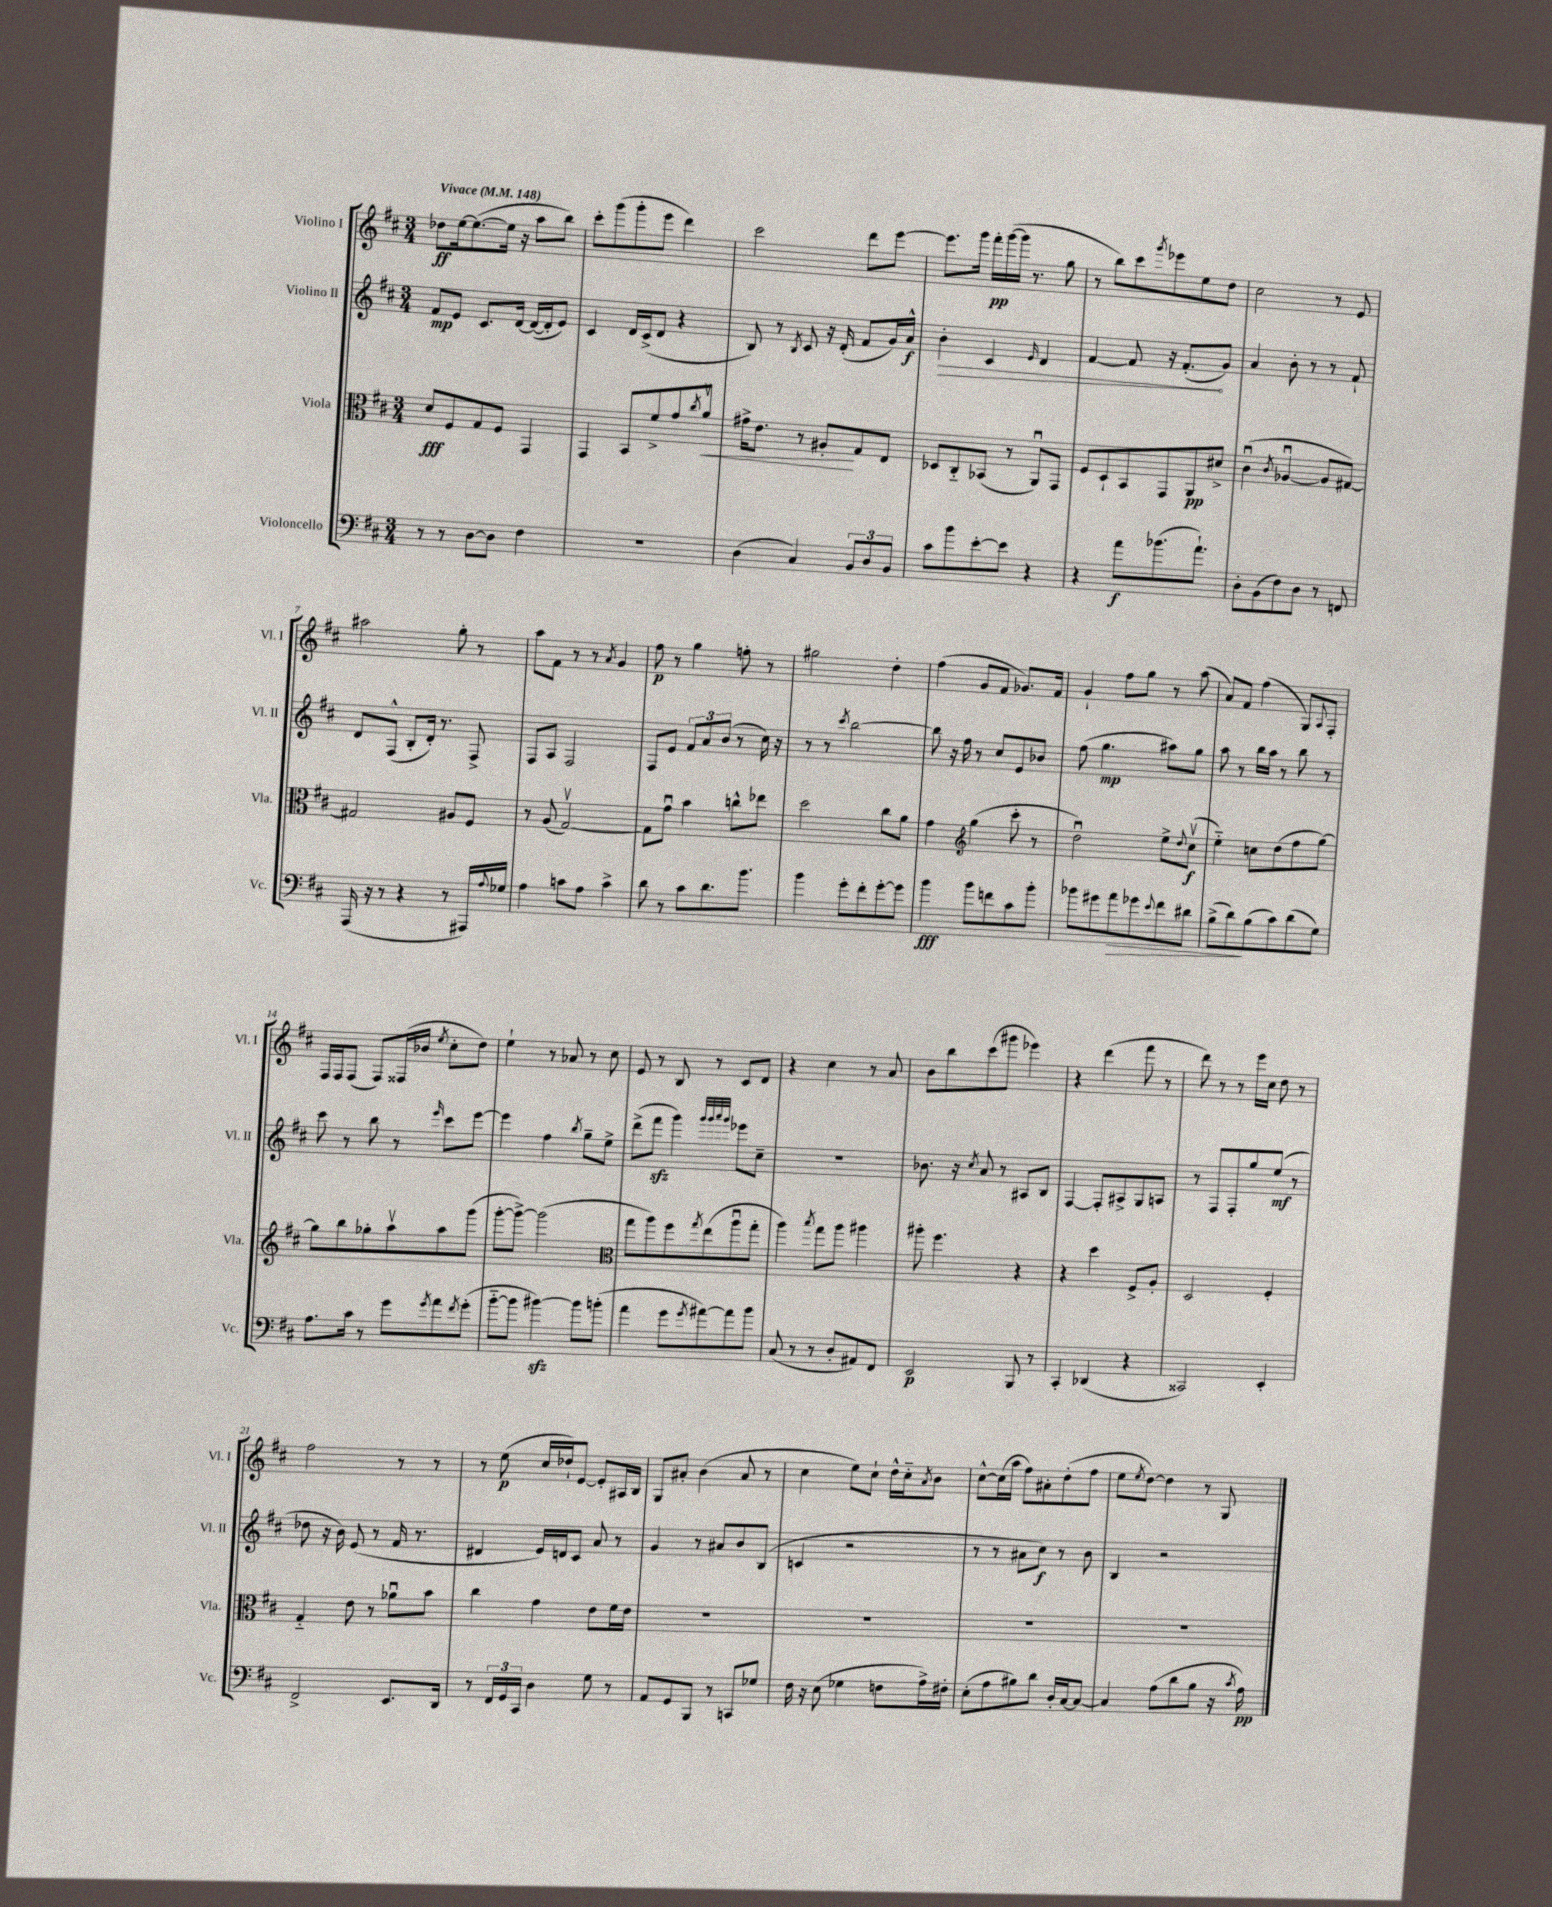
<<
\new StaffGroup <<
\new Staff = "s0" \with { instrumentName = "Violino I" shortInstrumentName = "Vl. I" } {
    \clef treble \key d \major \numericTimeSignature \time 3/4 \tempo "Vivace" 4 = 148
    des''8\ff e''16~ e''8.~( e''16 r16 a''8 b''8) |
    cis'''8-. g'''8( g'''8-. e'''8 d'''4) |
    cis'''2 d'''8 e'''8~ |
    e'''8. g'''16 fis'''16-.\pp g'''16~( g'''16 r8. g''8 |
    r8 b''8) cis'''8 \acciaccatura { g'''8 } ees'''8 e''8 d''8 |
    cis''2 r8 e'8 |
    ais''2 g''8-. r8 |
    a''8 fis'8 r8 r8 \acciaccatura { a'8 } g'4 |
    fis''8\p r8 g''4 f''8-. r8 |
    gis''2 d''4-. |
    fis''4( g'8 fis'8 ges'8.) fis'16 |
    g'4-! fis''8 g''8 r8 a''8( |
    a'8) fis'8 fis''4( g8) \appoggiatura { a8 } fis8-. |
    fis16 fis16 fis8( fis8) fisis16( bes'16 \acciaccatura { e''8 } cis''8-. d''8) |
    e''4-! r8 aes'8 r8 cis''8 |
    e'8 r8 b8 r8 cis'8 d'8 |
    r4 cis''4 r8 a'8 |
    b'8 b''8 cis'''8( gis'''8 ees'''4) |
    r4 d'''4( fis'''8 r8 |
    d'''8) r8 r8 e'''16 cis''16 d''8 r8 |
    fis''2 r8 r8 |
    r8 e''8\p( cis''16 des''16-!) e'8~ e'8-. ais16 b16 |
    g8 ais'8-. b'4( ais'8 r8 |
    cis''4 e''8) cis''8-! d''16-^ cis''16-_ \acciaccatura { a'8 } b'8 |
    cis''8~-^ cis''16( a''16 fis''8) ais'8-. d''8-.( fis''8 |
    e''8 \acciaccatura { e''8 } d''8~) d''4 r8 g8 \bar "|." |
}
\new Staff = "s1" \with { instrumentName = "Violino II" shortInstrumentName = "Vl. II" } {
    \clef treble \key d \major \numericTimeSignature \time 3/4
    fis'8\mp e'8 cis'8. d'16~ d'16~( d'16-. e'8) |
    cis'4 d'16 cis'16->( d'8 r4 |
    b8) r8 \acciaccatura { b8 } cis'8 r16 d'16-.( fis'8 g'16) a'16-^\f |
    \once \override Hairpin.circled-tip = ##t b'4-.\> cis'4 \grace { e'16 } d'4 |
    fis'4~ fis'8 r16 fis'8.-.\!( g'8) |
    a'4 b'8-. r8 r8 fis'8-! |
    d'8 fis8-^( b8-. d'16-.) r8. fis8-> |
    fis8 a8 fis2 |
    fis8 e'8 \tuplet 3/2 { fis'8 a'8 b'8( } r8 cis''16) r16 |
    r8 r8 \acciaccatura { cis'''8 } b''2~ |
    b''8 r16 fis''16 r8 cis''8 e'8 bes'8 |
    fis''8( g''4.\mp ais''8) g''8 |
    a''8 r8 b''16 a''16 r8 b''8 r8 |
    cis'''8 r8 b''8 r8 \grace { e'''16 } cis'''8 e'''8~ |
    e'''4 fis''4 \acciaccatura { b''8 } g''8-- e''8-> |
    d'''8->( fis'''8\sfz g'''4) \grace { g'''32 g'''32 a'''32 g'''32 } ees'''8 cis''8-- |
    R2. |
    bes'8. r16 \acciaccatura { cis''8 } a'8 r8 ais8 b8 |
    fis4~ fis8-. ais8-> g8 a8 |
    r8 fis8 fis8-. g''8 e''8\mf( r8 |
    des''8 r16 b'16) e'8( r8 fis'16 r8. |
    dis'4 e'16) d'16 cis'8 a'8 r8 |
    g'4 r8 ais'8 b'8 b8( |
    c'4 r2 |
    r8 r8 ais'8 cis''8\f) r8 b'8 |
    b4 r2 \bar "|." |
}
\new Staff = "s2" \with { instrumentName = "Viola" shortInstrumentName = "Vla." } {
    \clef alto \key d \major \numericTimeSignature \time 3/4
    d'8\fff fis8 g8 fis8 g,4 |
    g,4 b,8 fis'8-> g'8 \acciaccatura { cis''8 } a'8\upbow\< |
    gis'16-> e'8. r8 ais8-.\! g8 e8 |
    des8 cis8-_ bes,8( r8 a,8\downbow) g,8 |
    fis8 d8-! b,8 g,8 a,8\pp dis'8-> |
    cis'4\downbow( \acciaccatura { cis'8 } aes4~\downbow aes8 gis8~) |
    gis2 ais8 fis8 |
    r8 a8( g2~\upbow) |
    g8 g'8\downbow b'4 c''8-^ ees''8 |
    d''2 cis''8 a'8 |
    g'4 \clef treble g''4( cis'''8-. r8 |
    d''2\downbow) e''8-> \appoggiatura { d''8 } cis''8\upbow\f( |
    e''4-_) c''8 d''8( fis''8 g''8~) |
    g''8 b''8 ges''8-. a''8\upbow a''8 g'''8( |
    g'''8~-. g'''8~->) g'''2( |
    \clef alto g''8 a''8) fis''8 \acciaccatura { g''8 } e''8( a''8\downbow g''8-. |
    a''4) \acciaccatura { b''8 } g''8 a''8 ais''4 |
    ais''8-. fis''4. r4 |
    r4 d''4 fis8-> a8-. |
    d2 fis4-. |
    g4-_ e'8 r8 aes'8\downbow b'8 |
    cis''4 g'4 e'8 fis'16 e'16 |
    R2. |
    R2. |
    R2. |
    R2. \bar "|." |
}
\new Staff = "s3" \with { instrumentName = "Violoncello" shortInstrumentName = "Vc." } {
    \clef bass \key d \major \numericTimeSignature \time 3/4
    r8 r8 d8~ d8 fis4 |
    R2. |
    d4( cis4) \tuplet 3/2 { b,8 d8 b,8 } |
    cis'8 b'8 e'8~-. e'8 r4 |
    r4 a'8\f bes'8.( a'8.-!) |
    d8-. b,8( fis8) d8 r8 f,8 |
    a,,16( r16 r8 r4 r8 ais,,16) \appoggiatura { a8 } ges16 |
    a4 c'8 a8 c'4-> |
    d'8 r8 cis'8 d'8. b'8. |
    b'4 g'8-. fis'8-. g'8~-. g'8 |
    b'4\fff b'8 f'8 cis'8 b'8-. |
    bes'8 gis'8 a'8\> ges'8 \appoggiatura { e'8 } fis'8 dis'8 |
    b8->( d'8\!) b8( cis'8) d'8( g8) |
    a8. cis'16 r8 g'8 \acciaccatura { g'8 } a'8 \acciaccatura { fis'8 } g'8-.( |
    b'8~-_ b'8 bis'4~\sfz) bis'8 b'8-.( |
    a'4 g'8 \acciaccatura { g'8 } ais'8~) ais'8 b'8 |
    cis8( r8 r8 d8-. ais,8) fis,8 |
    e,2\p b,,8 r8 |
    cis,4-. des,4( r4 |
    cisis,2) e,4-. |
    fis,2-> e,8. d,16 |
    r8 \tuplet 3/2 { fis,16 g,16 cis,16 } d4 g8 r8 |
    a,8 g,8 b,,8 r8 c,8 ges8 |
    fis16 r16 e8( ges4 f8 a16->) fis16-. |
    e8-.( a8 bis8) d'8 d16-. cis16~ cis8~ |
    cis4 a8( d'8 b8 r16 \acciaccatura { cis'8 } a16\pp) \bar "|." |
}
>>
>>
